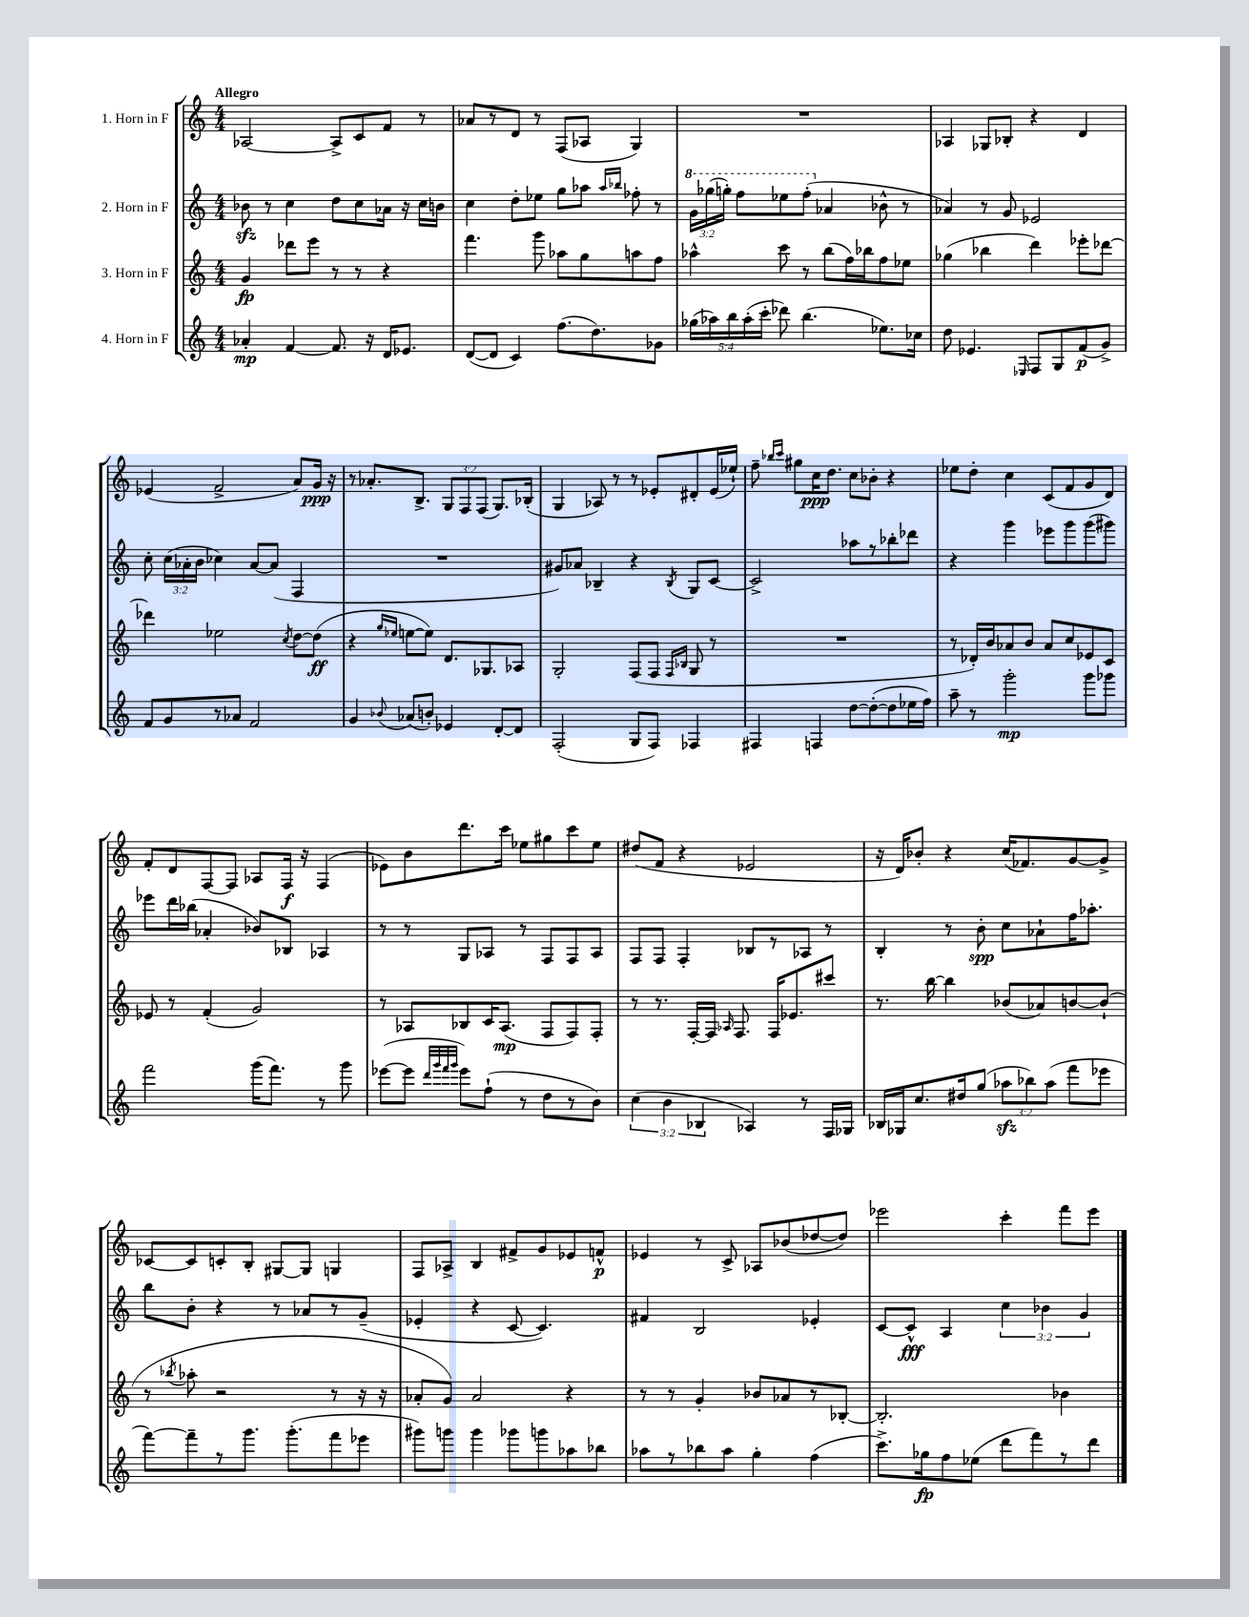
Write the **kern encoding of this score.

**kern	**dynam	**kern	**dynam	**kern	**dynam	**kern	**dynam
*part4	*part4	*part3	*part3	*part2	*part2	*part1	*part1
*staff4	*staff4	*staff3	*staff3	*staff2	*staff2	*staff1	*staff1
*I"4. Horn in F	*	*I"3. Horn in F	*	*I"2. Horn in F	*	*I"1. Horn in F	*
*clefG2	*	*clefG2	*	*clefG2	*	*clefG2	*
*k[]	*	*k[]	*	*k[]	*	*k[]	*
*M4/4	*	*M4/4	*	*M4/4	*	*M4/4	*
=1	=1	=1	=1	=1	=1	=1	=1
!	!	!	!	!	!	!LO:TX:a:B:t=Allegro	!
4a-X'/	mp	4g/	fp	8b-Xzz\	.	[2A-X/	.
.	.	.	.	8r	.	.	.
[4f/	.	8ddd-X\L	.	4cc\	.	.	.
.	.	8eee\J	.	.	.	.	.
8.f/]	.	8r	.	8dd\L	.	8A-^/L]	.
.	.	8r	.	8cc\	.	8c/	.
16r	.	.	.	.	.	.	.
16d/KL	.	4r	.	16a-X\Jk	.	8f/J	.
8.e-X/J	.	.	.	16r	.	.	.
.	.	.	.	16cc\LL	.	8r	.
.	.	.	.	16bn\JJ	.	.	.
=2	=2	=2	=2	=2	=2	=2	=2
([8d/L	.	4.fff\	.	4cc\	.	8a-X/L	.
8d/J]	.	.	.	.	.	8r	.
4c/)	.	.	.	8dd'\L	.	8d/J	.
.	.	8ggg\	.	8ee-X\J	.	8r	.
(8.ff\L	.	8aa-X\L	.	8gg\L	.	(8F/L	.
.	.	8gg\	.	8aa-X\J	.	8A-X/J	.
8.dd\)	.	.	.	.	.	.	.
.	.	.	.	16qqaa-/LL	.	.	.
.	.	.	.	16qqbb-X/JJ	.	.	.
.	.	8aan\	.	8ff-X'\	.	4G/)	.
8g-X\J	.	8ff\J	.	8r	.	.	.
=3	=3	=3	=3	=3	=3	=3	=3
*	*	*	*	*8va	*	*	*
(20gg-X\LL	.	4aa-X^^\	.	24gg\LL	.	1r	.
.	.	.	.	(24ggg-X\	.	.	.
20aa-X\)	.	.	.	.	.	.	.
.	.	.	.	24gggn'\JJ)	.	.	.
20bb\	.	.	.	.	.	.	.
.	.	.	.	8fff\L	.	.	.
(20aa-'\	.	.	.	.	.	.	.
20ccc'\JJ	.	.	.	.	.	.	.
8ddd-X\)	.	8ccc\	.	8eee-X\	.	.	.
(4.bb\	.	8r	.	(8fff'\J	.	.	.
*	*	*	*	*X8va	*	*	*
.	.	(8bb\L	.	4a-X/	.	.	.
.	.	16ff\L)	.	.	.	.	.
.	.	16bb-X\J	.	.	.	.	.
8.ee-X\L)	.	8ff\	.	8b-X^^\	.	.	.
.	.	8ee-X\J	.	8r	.	.	.
16cc-X\Jk	.	.	.	.	.	.	.
=4	=4	=4	=4	=4	=4	=4	=4
8dd\	.	(4gg-X\	.	4a-X/)	.	4A-X/	.
4.e-X/	.	.	.	.	.	.	.
.	.	4bb-X\	.	8r	.	8G-X/L	.
.	.	.	.	8g/	.	8B-X'/J	.
16qqE-X/	.	.	.	.	.	.	.
8F/L	.	4ddd\)	.	2e-X/	.	4r	.
8G/	.	.	.	.	.	.	.
(8f/	p	8eee-X'\L	.	.	.	4d/	.
8g^/J)	.	[8ddd-X\J	.	.	.	.	.
!!LO:LB:g=z
=5	=5	=5	=5	=5	=5	=5	=5
8f/L	.	4ddd-X\]	.	8cc'\	.	(4e-X/	.
8g/	.	.	.	(24cc\LL	.	.	.
.	.	.	.	24a-X'\	.	.	.
.	.	.	.	24b\JJ	.	.	.
8r	.	2ee-X\	.	4cc-X\)	.	2f^/	.
8a-X/J	.	.	.	.	.	.	.
2f/	.	.	.	[8a-/L	.	.	.
.	.	.	.	(8a-/J]	.	.	.
.	.	8qcc/	.	.	.	.	.
.	.	[8dd\L	.	4F/	.	8a/L)	.
.	.	(8dd\J]	ff	.	.	16g/Jk	ppp
.	.	.	.	.	.	16r	.
=6	=6	=6	=6	=6	=6	=6	=6
4g/	.	4r	.	1r	.	8r	.
.	.	.	.	.	.	8.a-X'/L	.
.	.	16qqgg/LL	.	.	.	.	.
8qqb-X/	.	16qqee-X/JJ	.	.	.	.	.
(8a-X/L	.	[8een\L	.	.	.	.	.
.	.	.	.	.	.	8.B^/J	.
8bn'/J)	.	8ee\J])	.	.	.	.	.
4e-X/	.	8.d/L	.	.	.	12G/L	.
.	.	.	.	.	.	12F/	.
.	.	.	.	.	.	(12F/J	.
.	.	8.G-X/	.	.	.	.	.
[8d'/L	.	.	.	.	.	8.G/L)	.
8d/J]	.	8A-X/J	.	.	.	.	.
.	.	.	.	.	.	(16B-X'/Jk	.
=7	=7	=7	=7	=7	=7	=7	=7
(2F'/	.	2G'/	.	8g#X/L)	.	4G/	.
.	.	.	.	8a-X/J	.	.	.
.	.	.	.	4B-X~/	.	8A-X/)	.
.	.	.	.	.	.	8r	.
8G/L	.	(8F/L	.	4r	.	8r	.
8F/J)	.	8F/J	.	.	.	8e-X'/L	.
.	.	16qqF/LL	.	.	.	.	.
.	.	16qqB-X/JJ	.	8qB-/	.	.	.
4F-X/	.	8G/	.	8G/L	.	8d#X'/	.
.	.	8r	.	[8c/J	.	(16e-/L	.
.	.	.	.	.	.	16ee-X`/JJ)	.
=8	=8	=8	=8	=8	=8	=8	=8
4F#X/	.	1r	.	2c^/]	.	8ff~\	.
.	.	.	.	.	.	16qqbb-X/LL	.
.	.	.	.	.	.	16qqccc/JJ	.
.	.	.	.	.	.	8gg#X\L	.
4Fn/	.	.	.	.	.	16cc\K	ppp
.	.	.	.	.	.	8.dd\J	.
[8dd\L	.	.	.	8aa-X\L	.	8cc\L	.
(8dd'\_	.	.	.	8r	.	8b-X'\J	.
8dd\]	.	.	.	8bb-X'\	.	4r	.
16ee-X\L	.	.	.	8ddd-X\J	.	.	.
16ff\JJ)	.	.	.	.	.	.	.
=9	=9	=9	=9	=9	=9	=9	=9
8aa~\	.	8r	.	4r	.	8ee-X\L	.
8r	.	16d-X'/LL)	.	.	.	8dd'\J	.
.	.	16b/J	.	.	.	.	.
2ggg'\	mp	8a-X/	.	4ggg\	.	4cc\	.
.	.	8b/J	.	.	.	.	.
.	.	8a-/L	.	8eee-X\L	.	(8c/L	.
.	.	8cc/	.	8ggg\	.	8f/	.
8ggg\L	.	8e-X/	.	(8ggg\	.	8g/	.
8ggg-X\J	.	8c/J	.	8ggg#X\J)	.	8d/J)	.
!!LO:LB:g=z
=10	=10	=10	=10	=10	=10	=10	=10
2fff\	.	8e-X/	.	8eee-X\L	.	8f'/L	.
.	.	8r	.	16ddd\L	.	8d/	.
.	.	.	.	(16bb-X\JJ	.	.	.
.	.	(4f'/	.	4a-X'/	.	[8F/	.
.	.	.	.	.	.	8F/J]	.
(16ggg\KL	.	2g/)	.	8b-X/L)	.	8A-X/L	.
8.fff\J)	.	.	.	.	.	.	.
.	.	.	.	8B-X/J	.	16F/Jk	f
.	.	.	.	.	.	16r	.
8r	.	.	.	4A-X/	.	(4F/	.
8ggg\	.	.	.	.	.	.	.
=11	=11	=11	=11	=11	=11	=11	=11
([8eee-X\L	.	8r	.	8r	.	8e-X\L)	.
8eee-\J]	.	8A-X/L	.	8r	.	8b\	.
32qqddd/LLL	.	.	.	.	.	.	.
32qqggg/	.	.	.	.	.	.	.
32qqfff/	.	.	.	.	.	.	.
32qqggg/JJJ	.	.	.	.	.	.	.
8eee-\L)	.	8B-X/	.	8G/L	.	8.ddd\	.
(8ff`\J	.	16c/K	.	8A-X/J	.	.	.
.	.	(8.A-/J	mp	.	.	16ccc\Jk	.
8r	.	.	.	8r	.	8ee-X\L	.
8dd\L	.	8F/L	.	8F/L	.	8gg#X\	.
8r	.	8F/)	.	8F/	.	8ccc\	.
8b\J)	.	8F'/J	.	8A-/J	.	8ee-\J	.
=12	=12	=12	=12	=12	=12	=12	=12
(6cc\	.	8r	.	8F/L	.	(8dd#X/L	.
.	.	8.r	.	8F/J	.	8f/J	.
6b\	.	.	.	.	.	.	.
.	.	.	.	4F'/	.	4r	.
.	.	[16F'/LL	.	.	.	.	.
6B-X/	.	.	.	.	.	.	.
.	.	16F/JJ]	.	.	.	.	.
.	.	16qqA-X/	.	.	.	.	.
.	.	8.F/	.	.	.	.	.
4A-X/)	.	.	.	8B-X/L	.	2e-X/	.
.	.	16F/KL	.	8r	.	.	.
.	.	8.e-X/	.	.	.	.	.
8r	.	.	.	8A-X/J	.	.	.
16F/LL	.	8ccc#X/J	.	8r	.	.	.
16G-X/JJ	.	.	.	.	.	.	.
=13	=13	=13	=13	=13	=13	=13	=13
16B-X/LL	.	8.r	.	4B'/	.	16r	.
16G-X/J	.	.	.	.	.	16d/KL)	.
8.cc/	.	.	.	.	.	8b-X'/J	.
.	.	[16bb\	.	.	.	.	.
.	.	4bb\]	.	8r	.	4r	.
16dd#X/k	.	.	.	.	.	.	.
(8gg/J	.	.	.	8b'\	spp	.	.
12aa-Xzz\L	.	(8b-X/L	.	8cc\L	.	(16cc/KL	.
.	.	.	.	.	.	8.f-X/)	.
12bb-X\)	.	.	.	.	.	.	.
.	.	8a-X/)	.	8a-X`\	.	.	.
(12aa-\J	.	.	.	.	.	.	.
8fff\L	.	[8bn/	.	16ff\K	.	[8g/	.
.	.	.	.	8.aa-X'\J	.	.	.
8eee-X\J	.	(8b`/J]	.	.	.	8g^/J]	.
!!LO:LB:g=z
=14	=14	=14	=14	=14	=14	=14	=14
[8fff\L)	.	8r	.	8bb\L	.	[8c-X/L	.
.	.	8qbb-X/	.	.	.	.	.
8fff~\]	.	8aa-X'\	.	8b'\J	.	8c-/]	.
8r	.	2r	.	4r	.	8cn'/	.
8.ggg\J	.	.	.	.	.	8B'/J	.
.	.	.	.	8r	.	[8G#X/L	.
(8.ggg'\L	.	.	.	.	.	.	.
.	.	.	.	8a-X/L	.	8G#/J]	.
8fff\	.	8r	.	8r	.	4Gn/	.
8eee-X\J	.	16r	.	(8g~/J	.	.	.
.	.	16r	.	.	.	.	.
=15	=15	=15	=15	=15	=15	=15	=15
8ggg#X\L)	.	8a-X'/L	.	4e-X'/	.	8F/L	.
8gggn\J	.	8g/J)	.	.	.	8A-X^/J	.
4ggg\	.	2a-/	.	4r	.	4B/	.
8ggg-X\L	.	.	.	[8c/	.	8f#X^/L	.
8gggn\	.	.	.	4.c/])	.	8g/	.
8aa-X\	.	4r	.	.	.	8e-X/	.
8bb-X\J	.	.	.	.	.	8fn^^/J	p
=16	=16	=16	=16	=16	=16	=16	=16
8aa-X\L	.	8r	.	4f#X/	.	4e-X/	.
8r	.	8r	.	.	.	.	.
8bb-X\	.	4g'/	.	2B/	.	8r	.
8aa-\J	.	.	.	.	.	8c^/	.
4gg'\	.	8b-X/L	.	.	.	8A-X/L	.
.	.	8a-X/	.	.	.	(8b-X/	.
(4ff\	.	8r	.	4e-X'/	.	[8dd-X/	.
.	.	[8B-X'/J	.	.	.	8dd-/J])	.
=17	=17	=17	=17	=17	=17	=17	=17
8.ccc^\L)	.	2.B-'/]	.	[8c/L	.	2eee-X\	.
.	.	.	.	8c^^/J]	fff	.	.
16gg-X\k	fp	.	.	.	.	.	.
8ff\	.	.	.	4A/	.	.	.
(8ee-X\J	.	.	.	.	.	.	.
8ddd\L	.	.	.	6cc\	.	4ccc'\	.
8fff\)	.	.	.	.	.	.	.
.	.	.	.	6b-X\	.	.	.
8r	.	4b-X\	.	.	.	8fff\L	.
.	.	.	.	6g/	.	.	.
8ddd\J	.	.	.	.	.	8eee-\J	.
==	==	==	==	==	==	==	==
*-	*-	*-	*-	*-	*-	*-	*-
